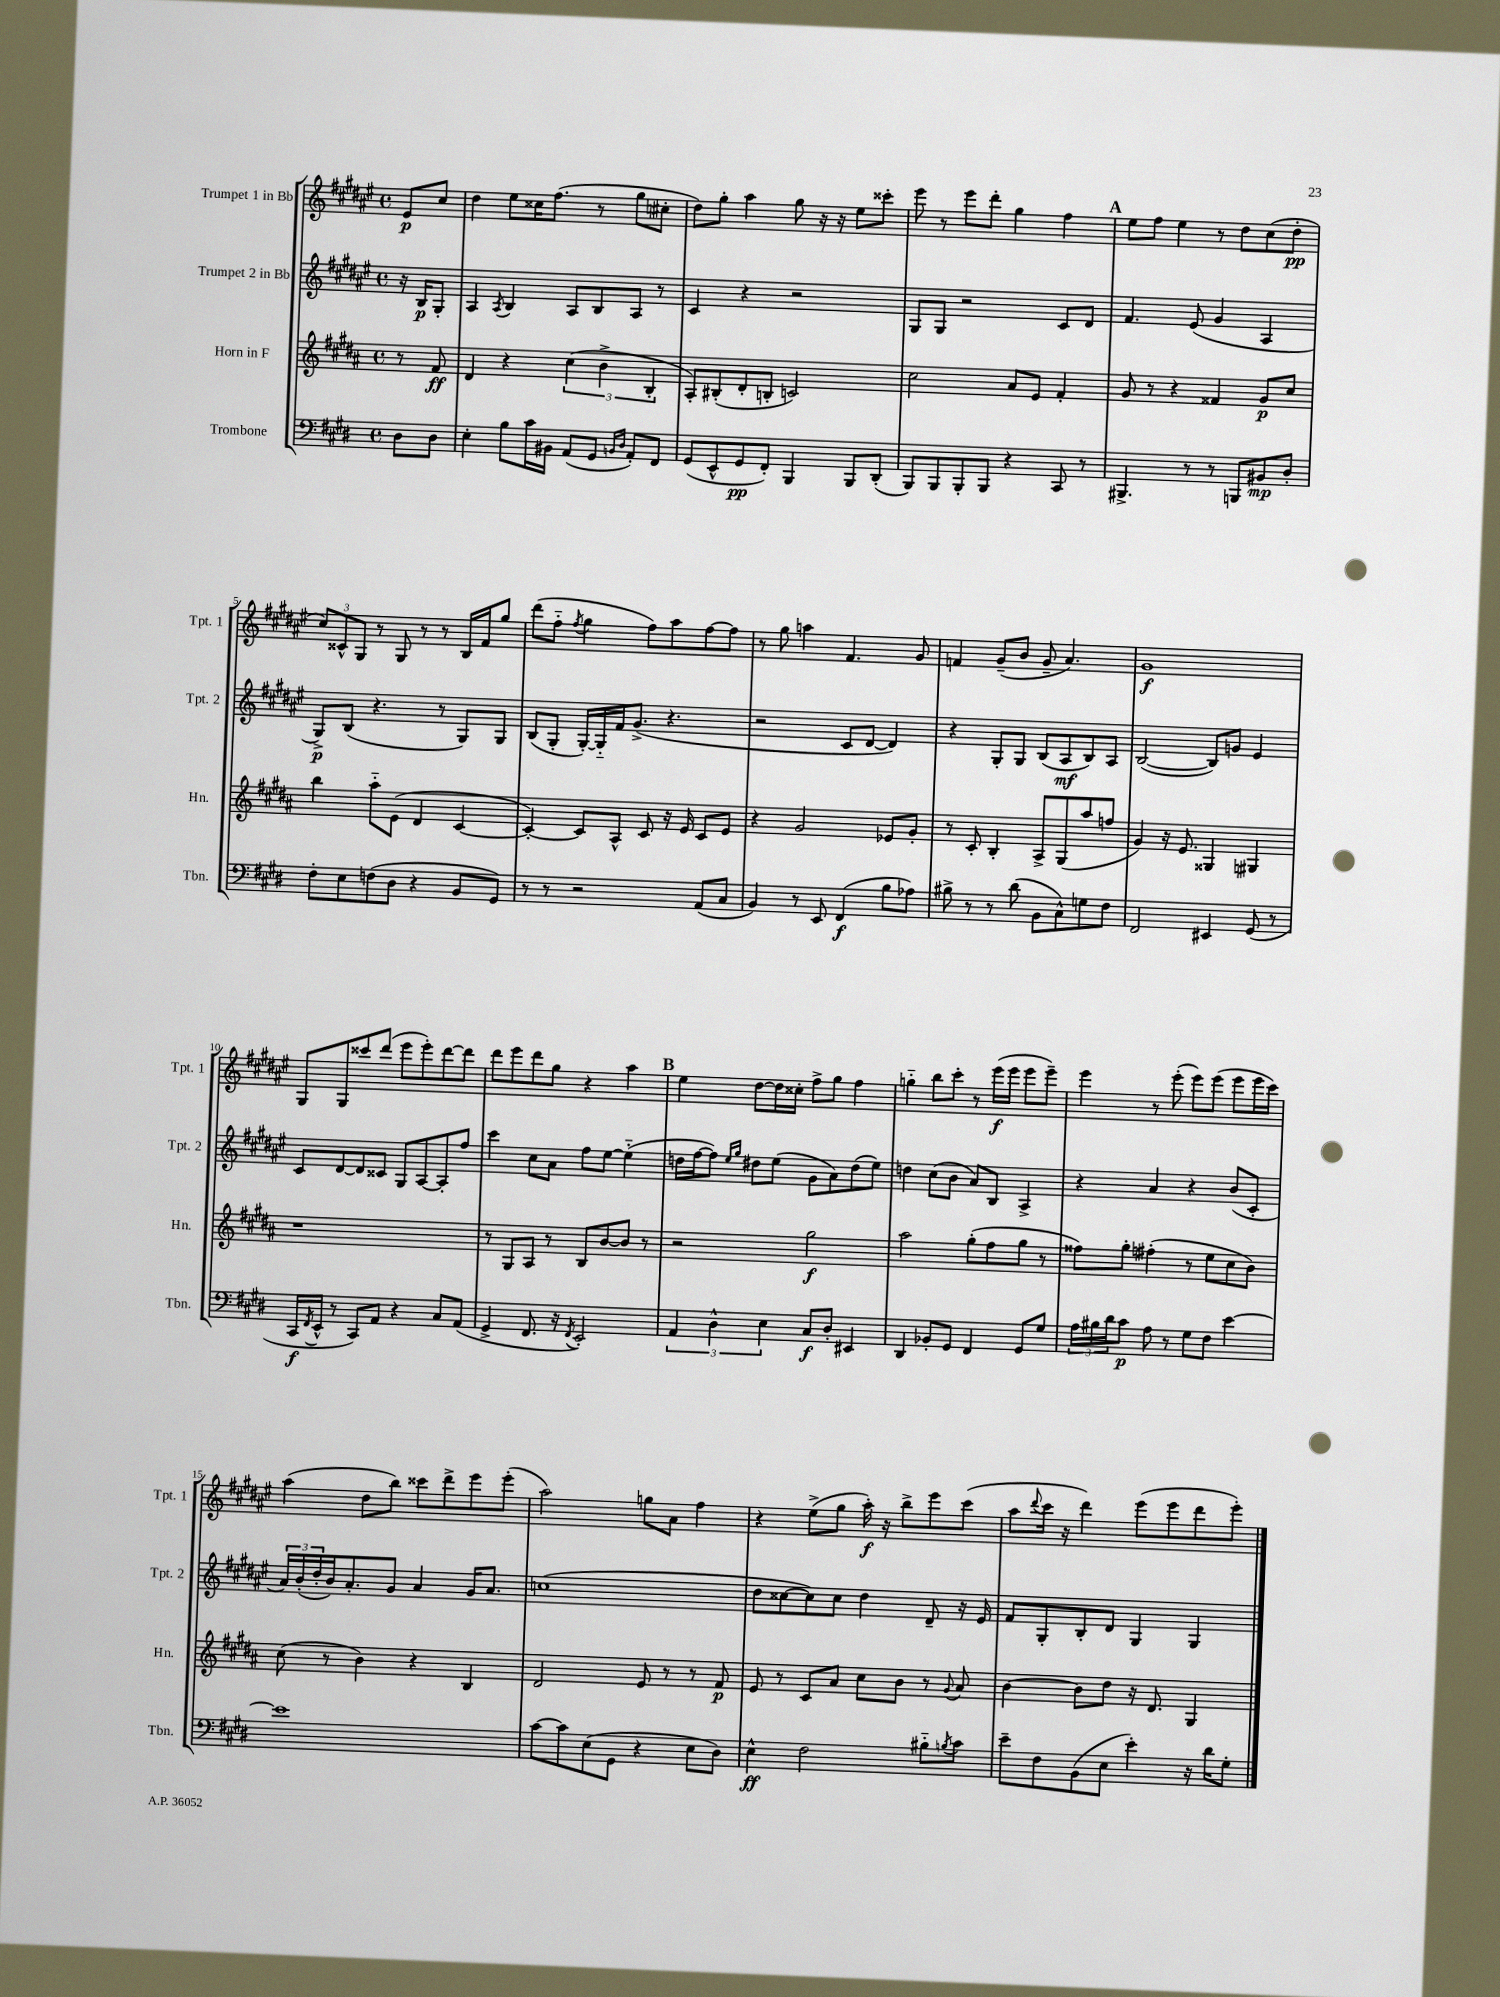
<<
\new StaffGroup <<
\new Staff = "s0" \with { instrumentName = "Trumpet 1 in Bb" shortInstrumentName = "Tpt. 1" } {
    \clef treble \key fis \major \defaultTimeSignature \time 4/4 \partial 4
    eis'8\p cis''8 |
    dis''4 eis''8 cisis''16 fis''8.( r8 gis''8 cis''8-. |
    dis''8) gis''8-. ais''4 gis''8 r16 r16 eis''8 cisis'''8-. |
    eis'''8 r8 eis'''8 dis'''8-. gis''4 fis''4 |
    \mark \markup { \bold "A" } eis''8 fis''8 eis''4 r8 dis''8 cis''8( dis''8-.\pp |
    \tuplet 3/2 { cis''8) cisis'8-^ gis8 } r8 gis8 r8 r8 b16 fis'16 gis''8 |
    dis'''8( fis''8-_ \acciaccatura { fis''8 } gis''4 fis''8) ais''8 fis''8~ fis''8 |
    r8 gis''8 a''4 fis'4. gis'8 |
    f'4 gis'8--( b'8 gis'8-- ais'4.) |
    gis'1\f |
    gis8 gis8 cisis'''8 dis'''8( eis'''8 eis'''8-.) dis'''8~ dis'''8 |
    dis'''8 eis'''8 dis'''8 gis''8 r4 ais''4 |
    \mark \markup { \bold "B" } eis''4 dis''8~ dis''16 cisis''16-. fis''8-> gis''8 fis''4 |
    g''4-_ b''8 cis'''8-. r8 eis'''16\f( eis'''16 eis'''8 eis'''8--) |
    eis'''4 r8 eis'''8-.( eis'''8) eis'''8( eis'''8 eis'''16 cis'''16) |
    ais''4( dis''8 b''8) cisis'''8 dis'''8-> eis'''8 eis'''8-.( |
    ais''2) g''8 ais'8 fis''4 |
    r4 eis''8->( gis''8 ais''16-.\f) r16 b''8-> eis'''8 cis'''8( |
    ais''8 \appoggiatura { dis'''8 } cis'''16 r16 dis'''4) eis'''8( eis'''8 dis'''8 eis'''8-.) \bar "|." |
}
\new Staff = "s1" \with { instrumentName = "Trumpet 2 in Bb" shortInstrumentName = "Tpt. 2" } {
    \clef treble \key fis \major \defaultTimeSignature \time 4/4 \partial 4
    r16 b16\p gis8-. |
    ais4 \acciaccatura { ais8 } b4 ais8 b8 ais8 r8 |
    cis'4 r4 r2 |
    gis8 gis8 r2 cis'8 dis'8 |
    \mark \markup { \bold "A" } fis'4. eis'8( gis'4 ais4 |
    gis8->\p) b8( r4. r8 gis8) gis8 |
    b8( gis8-. gis16~-.) gis16-_ fis'16 gis'8.->( r4. |
    r2 cis'8 dis'8~ dis'4) |
    r4 gis8-. gis8 b8( ais8\mf b8) ais8 |
    b2~( b8) g'8 eis'4 |
    cis'8 dis'8~ dis'8 cisis'8 gis8 ais8~ ais8-. fis''8 |
    cis'''4 cis''8 ais'8 fis''8 eis''8~ eis''4-_( |
    \mark \markup { \bold "B" } d''16 fis''16~ fis''8) \grace { eis''16 gis''16 } dis''8 eis''8( gis'8 ais'8) dis''8( eis''8) |
    d''4 cis''8( b'8 ais'8) b8 ais4-> |
    r4 ais'4 r4 b'8( cis'8-. |
    \tuplet 3/2 { ais'16) b'16-.( dis''16-. } b'16) ais'8.-. gis'8 ais'4 gis'16 ais'8. |
    c''1( |
    dis''8 cisis''8~ cisis''8) cisis''8 dis''4 dis'8-- r16 eis'16 |
    fis'8 gis8-. b8-. dis'8 gis4 gis4 \bar "|." |
}
\new Staff = "s2" \with { instrumentName = "Horn in F" shortInstrumentName = "Hn." } {
    \clef treble \key b \major \defaultTimeSignature \time 4/4 \partial 4
    r8 fis'8\ff |
    dis'4 r4 \tuplet 3/2 { cis''4( b'4-> b4-. } |
    ais8-.) bis8-.( dis'8-. b8-. c'2) |
    cis''2 ais'8 e'8 fis'4-. |
    \mark \markup { \bold "A" } gis'8 r8 r4 fisis'4 gis'8\p cis''8 |
    b''4 ais''8-_ e'8( dis'4 cis'4~ |
    cis'4~-.) cis'8 ais8-^ cis'8 r16 e'16 cis'8 e'8 |
    r4 gis'2 ees'8 gis'8-. |
    r8 cis'8-. b4-. ais8-> gis8( ais''8 f''8 |
    gis'4) r16 e'8. gisis4 gis4 |
    r1 |
    r8 gis8 ais8 r8 b8 b'8~ b'8 r8 |
    \mark \markup { \bold "B" } r2 gis''2\f |
    ais''2 gis''8-.( fis''8 gis''8 r8 |
    fisis''8) gis''8-. fis''4-.( r8 e''8 cis''8 b'8) |
    cis''8( r8 b'4) r4 b4 |
    dis'2 e'8 r8 r8 fis'8\p |
    e'8 r8 cis'8 ais'8 cis''8 b'8 r8 \appoggiatura { gis'8 } ais'8 |
    b'4~ b'8 dis''8 r16 dis'8. gis4 \bar "|." |
}
\new Staff = "s3" \with { instrumentName = "Trombone" shortInstrumentName = "Tbn." } {
    \clef bass \key e \major \defaultTimeSignature \time 4/4 \partial 4
    dis8 dis8 |
    e4-. b8 cis'16 bis,16 a,8( gis,8 \grace { b,16 dis16 } a,8-.) fis,8 |
    gis,8( e,8-^ gis,8\pp fis,8-.) b,,4 b,,8 dis,8-.( |
    b,,8) b,,8 b,,8-. b,,8 r4 cis,8 r8 |
    \mark \markup { \bold "A" } bis,,4.-> r8 r8 b,,8 bis,8\mp dis8-. |
    fis8-. e8 f8( dis8 r4 b,8 gis,8) |
    r8 r8 r2 a,8( cis8 |
    b,4) r8 e,8 fis,4\f( b8 aes8) |
    bis8-> r8 r8 dis'8( b,8 cis8-^) g8 fis8 |
    fis,2 eis,4 gis,8( r8 |
    cis,16\f \acciaccatura { fis,8 } e,16-^ r8 cis,8) a,8 r4 cis8 a,8( |
    gis,4-> fis,8. r16 \acciaccatura { fis,8 } e,2-.) |
    \mark \markup { \bold "B" } \tuplet 3/2 { a,4 dis4-^ e4 } cis8\f dis8-. eis,4 |
    dis,4 bes,8-. gis,8 fis,4 gis,8 gis8 |
    \tuplet 3/2 { a16 bis16 dis'16 } cis'8\p a8 r8 gis8 fis8 e'4~ |
    e'1 |
    cis'8~ cis'8 e8( gis,8 r4 e8 dis8) |
    e4-^\ff fis2 bis8-_ \acciaccatura { b8 } cis'8 |
    e'8-- fis8 b,8( e8 e'4-.) r16 dis'16 gis8-. \bar "|." |
}
>>
>>
